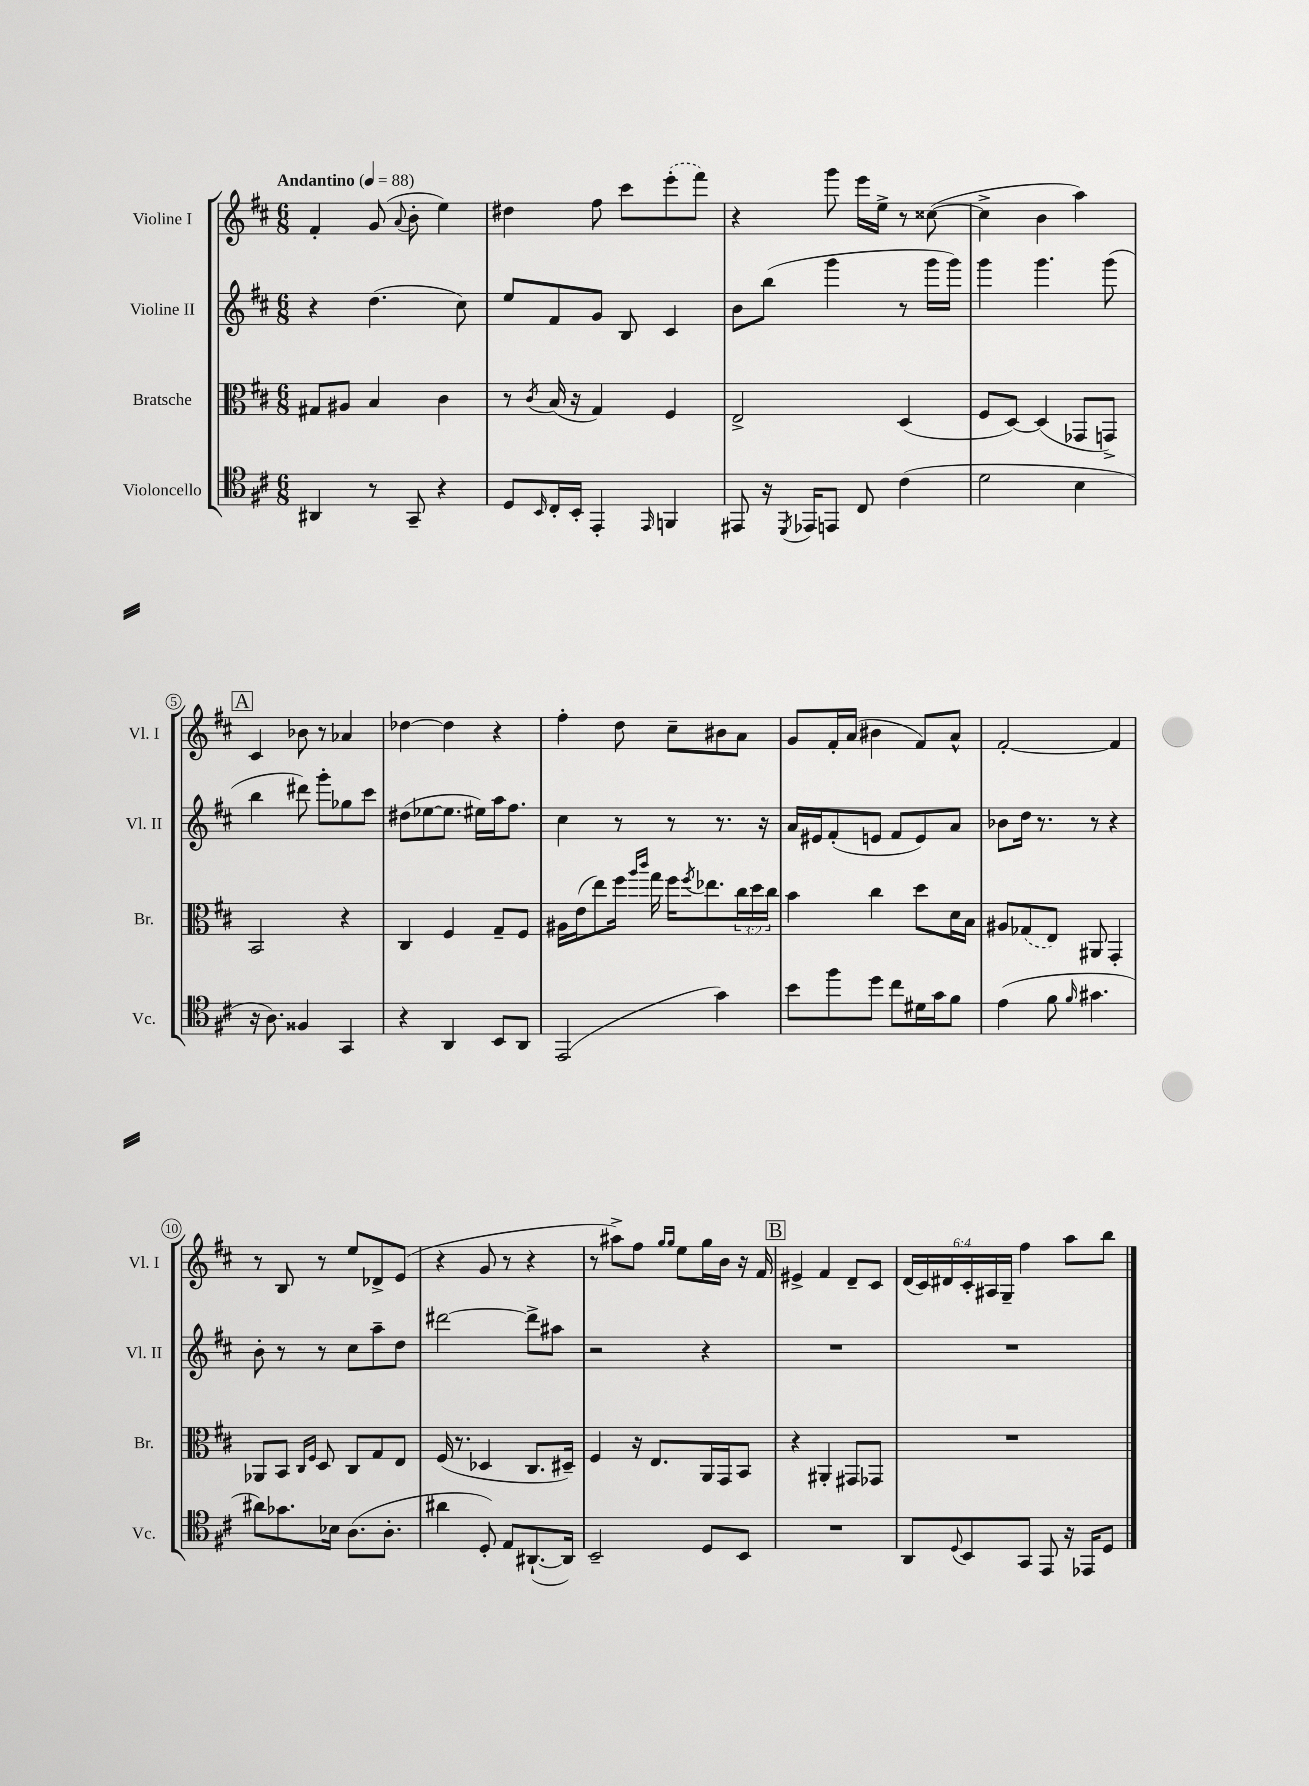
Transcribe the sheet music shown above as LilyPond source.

<<
\new StaffGroup <<
\new Staff = "s0" \with { instrumentName = "Violine I" shortInstrumentName = "Vl. I" } {
    \clef treble \key d \major \numericTimeSignature \time 6/8 \override Staff.TupletNumber.text = #tuplet-number::calc-fraction-text \tempo "Andantino" 4 = 88
    fis'4-. g'8( \appoggiatura { a'8 } b'8-. e''4) |
    dis''4 fis''8 cis'''8 \once \slurDashed e'''8-.( fis'''8) |
    r4 g'''8 e'''16 e''16-> r8 cisis''8~( |
    cisis''4-> b'4 a''4) |
    \mark \markup { \box "A" } cis'4 bes'8 r8 aes'4 |
    des''4~ des''4 r4 |
    fis''4-. d''8 cis''8-- bis'8 a'8 |
    g'8 fis'16-. a'16( bis'4 fis'8) a'8-^ |
    fis'2~-. fis'4 |
    r8 b8 r8 e''8 des'8-> e'8( |
    r4 g'8 r8 r4 |
    r8 ais''8->) fis''8 \grace { g''16 g''16 } e''8 g''16 b'16 r16 fis'16 |
    \mark \markup { \box "B" } eis'4-> fis'4 d'8-- cis'8 |
    \tuplet 6/4 { d'16( cis'16) dis'16 cis'16-. ais16 g16-- } fis''4 a''8 b''8 \bar "|." |
}
\new Staff = "s1" \with { instrumentName = "Violine II" shortInstrumentName = "Vl. II" } {
    \clef treble \key d \major \numericTimeSignature \time 6/8
    r4 d''4.( cis''8) |
    e''8 fis'8 g'8 b8 cis'4 |
    b'8 b''8( g'''4 r8 g'''16 g'''16) |
    g'''4 g'''4. g'''8( |
    \mark \markup { \box "A" } b''4 dis'''8) g'''8-. ges''8 cis'''8 |
    dis''8( ees''8~ ees''8. eis''16) a''16 fis''8. |
    cis''4 r8 r8 r8. r16 |
    a'16 eis'16 fis'8-.( e'8 fis'8 e'8) a'8 |
    bes'8 d''16 r8. r8 r4 |
    b'8-. r8 r8 cis''8 a''8-- d''8 |
    dis'''2~ dis'''8-> ais''8 |
    r2 r4 |
    \mark \markup { \box "B" } R2. |
    R2. \bar "|." |
}
\new Staff = "s2" \with { instrumentName = "Bratsche" shortInstrumentName = "Br." } {
    \clef alto \key d \major \numericTimeSignature \time 6/8 \override Staff.TupletNumber.text = #tuplet-number::calc-fraction-text
    gis8 ais8 b4 cis'4 |
    r8 \acciaccatura { cis'8 } b16( r16 g4) fis4 |
    e2-> d4( |
    fis8 d8~) d4( ges,8 g,8->) |
    \mark \markup { \box "A" } b,2 r4 |
    cis4 fis4 g8-- fis8 |
    ais16 e'16( e''8) fis''16 \grace { a''16 cis'''16 } g''16 fis''16 \acciaccatura { fis''8 } ees''8. \tuplet 3/2 { cis''16 d''16 cis''16 } |
    b'4 cis''4 d''8 d'16 b16 |
    ais8 \once \slurDashed ges8( e8) ais,8 g,4-. |
    aes,8 b,8 \grace { cis16 fis16 } d8 cis8 g8 e8 |
    fis16( r8. des4 cis8. dis16--) |
    fis4 r16 e8. a,16 g,16 b,8 |
    \mark \markup { \box "B" } r4 ais,4-. gis,8 ges,8 |
    R2. \bar "|." |
}
\new Staff = "s3" \with { instrumentName = "Violoncello" shortInstrumentName = "Vc." } {
    \clef tenor \key d \major \numericTimeSignature \time 6/8
    ais,4 r8 g,8-- r4 |
    d8 \grace { b,16 } cis16-. b,16-. e,4-. \grace { e,16 } f,4 |
    eis,8 r16 \acciaccatura { d,8 } ees,16 e,8 cis8 cis'4( |
    d'2 b4 |
    \mark \markup { \box "A" } r16 a8.) fisis4 g,4 |
    r4 a,4 b,8 a,8 |
    e,2( g'4) |
    b'8 fis''8 d''8 cis''8 dis'16 g'16 fis'8 |
    e'4( fis'8 \grace { fis'16 } gis'4. |
    ais'8) ges'8. bes16 a8.( a8.-. |
    ais'4 d8-.) e8 ais,8.~-!( ais,16) |
    b,2-- d8 b,8 |
    \mark \markup { \box "B" } R2. |
    a,8 \appoggiatura { d8 } b,8 g,8 e,8 r16 ees,16 d8 \bar "|." |
}
>>
>>
\layout { \context { \Score \override BarNumber.stencil = #(make-stencil-circler 0.1 0.3 ly:text-interface::print) } }
